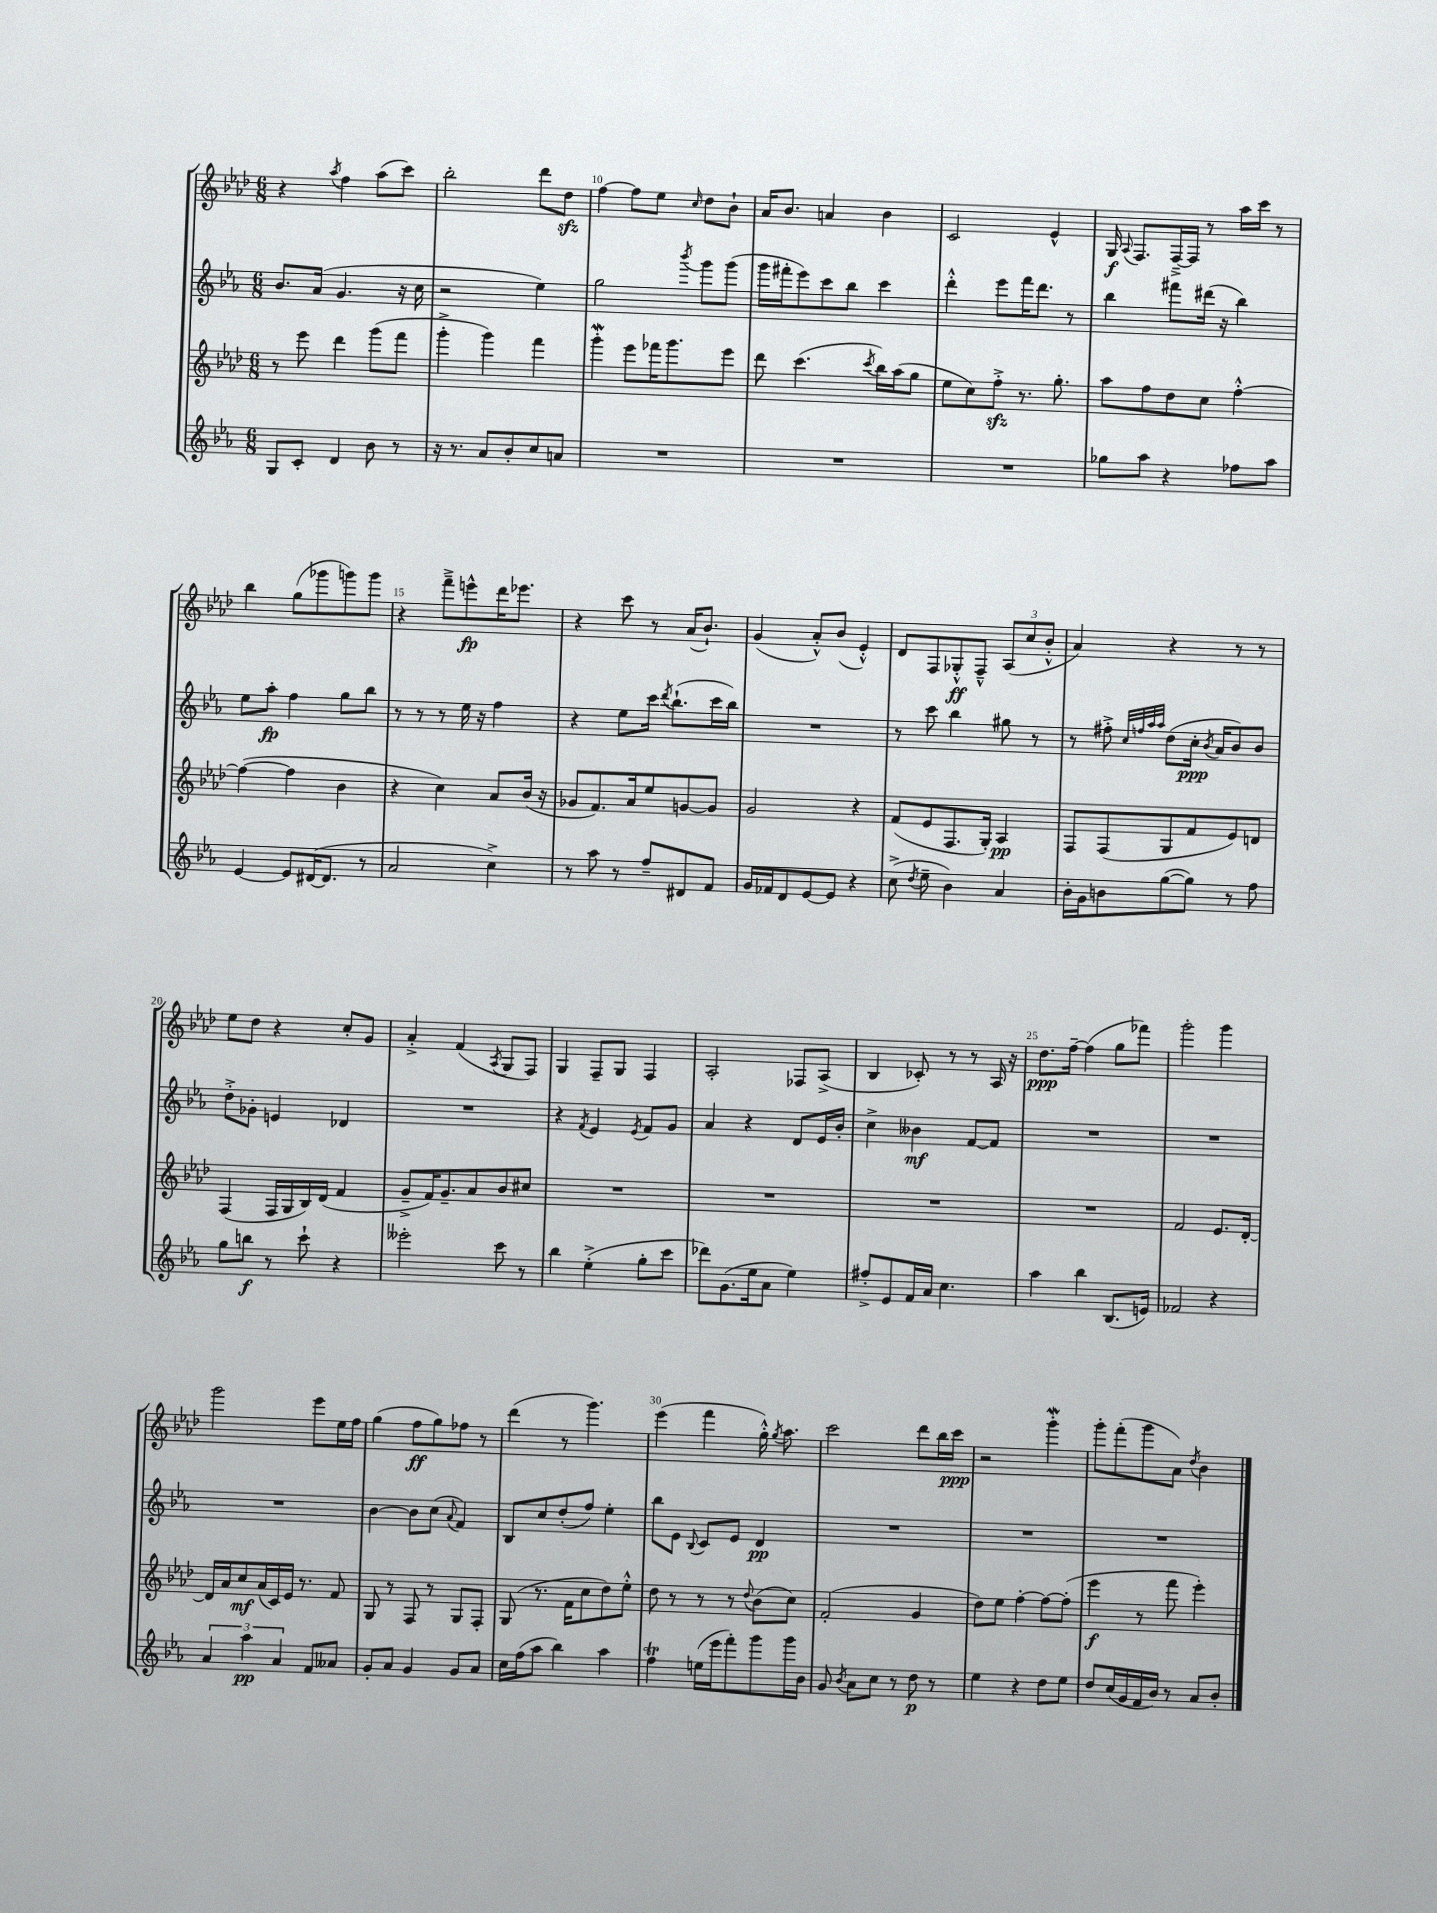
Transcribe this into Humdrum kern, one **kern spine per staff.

**kern	**kern	**kern	**kern
*staff4	*staff3	*staff2	*staff1
*clefG2	*clefG2	*clefG2	*clefG2
*k[b-e-a-]	*k[b-e-a-d-]	*k[b-e-a-]	*k[b-e-a-d-]
*M6/8	*M6/8	*M6/8	*M6/8
8G	8r	8.b-	4r
8c'	8eee-	.	.
.	.	(16a-	.
.	.	.	8qaa-
4d	4ddd-	4.g	4ff
8b-	(8ggg	.	(8aa-
8r	8fff	16r	8ccc)
.	.	16cc	.
=	=	=	=
16r	4ggg'^	2r	2bb-'
8.r	.	.	.
8a-	4ggg)	.	.
8b-'	.	.	.
8cc	4fff	4ee-)	8ddd-
8a	.	.	8dd-
=	=	=	=
2.r	4ggg'	2gg	[4ff
.	8eee-	.	8ff]
.	16fff-	.	8ee-
.	8.ggg	.	.
.	.	8qbbb-	16qqcc
.	.	8ggg	8dd-
.	8eee-	(8ggg	8b-`
=	=	=	=
2.r	8ddd-	16ggg	16a-
.	.	16fff#'	8.b-
.	(4.ccc	8eee-)	.
.	.	8ccc	4a
.	.	8bb-	.
.	8qccc	.	.
.	16bb-)	4ccc	4b-
.	(16aa-	.	.
.	8gg	.	.
=	=	=	=
2.r	8ee-	4ddd'^^	2c
.	8cc)	.	.
.	8ff'^	8eee-	.
.	8.r	16fff	.
.	.	8.ddd	.
.	.	.	4e-^^
.	8.gg'	.	.
.	.	8r	.
=	=	=	=
8gg-	8aa-	4bb-	16G
.	.	.	8qqA-
.	.	.	8.F
8aa-	8ff	.	.
4r	8dd-	8fff#	[16F~^
.	.	.	16F]
.	8cc	(16ddd#	8r
.	.	16r	.
8ff-	[4ff'^^	4bb-)	16aa-
.	.	.	16ccc
8aa-	.	.	8r
=	=	=	=
[4e-	(4ff_	8ee-	4bb-
.	.	8aa-'	.
8e-]	4ff]	4ff	(8gg
([16d#	.	.	8ggg-
8.d#]	.	.	.
.	4b-	8gg	8ggg)
8r	.	8bb-	8ggg
=	=	=	=
2a-	4r	8r	4r
.	.	8r	.
.	4cc)	8r	8fff~^
.	.	16ee-	8eee^^
.	.	16r	.
4cc^)	8a-	4ff	16ddd-
.	.	.	8.eee-
.	(16b-	.	.
.	16r	.	.
=	=	=	=
8r	8g-	4r	4r
8aa-	8.f)	.	.
8r	.	8ee-	8ccc
.	16a-	.	.
8ff~	8ee-	16ccc	8r
.	.	8qddd	.
.	.	(8.bb-`	.
8d#	[8g	.	(16a-
.	.	.	8.b-`)
8f	8g]	16ccc	.
.	.	16bb-)	.
=	=	=	=
16g	2g	2.r	(4g
16f-	.	.	.
8d	.	.	.
[8e-	.	.	8a-'^^)
8e-]	.	.	(8b-
4r	4r	.	4e-'^^)
=	=	=	=
(8cc^	(8f	8r	8d-
8qdd	.	.	.
8ee-~	8e-	8ccc	8F
4b-)	8.F	4bb-	8G-'^^
.	.	.	8F~^^
.	16G')	.	.
4a-	4A-	8gg#	(12A-
.	.	.	12cc
.	.	8r	.
.	.	.	12b-'^^
=	=	=	=
16b-'	8F	8r	4a-)
16g	.	.	.
8b	(8F	8ff#'^	.
.	.	32qqcc	.
.	.	32qqff	.
.	.	32qqaa-	.
.	.	32qqaa-	.
([8gg	8G	(8dd	4r
8gg])	8f	16cc'	.
.	.	8qb-	.
.	.	16a-	.
8r	8e-)	8b-)	8r
8ff	8d	8b-	8r
=	=	=	=
8gg	(4F	8dd'^	8ee-
8bb	.	8g-'	8dd-
8r	16F	4e	4r
.	16G	.	.
8ccc`	16B-)	.	.
.	(16d-	.	.
4r	4f	4d-	8cc'
.	.	.	8g
=	=	=	=
2eee--'	8g~^	2.r	4a-'^
.	16f)	.	.
.	8.g~	.	.
.	.	.	(4f
.	8a-	.	.
.	.	.	8qA-
8ccc	8b-	.	8G
8r	8cc#	.	8F)
=	=	=	=
4bb-	2.r	4r	4G
.	.	8qf	.
(4ee-'^	.	4e-	8F~
.	.	.	8G
.	.	8qe-	.
8gg'	.	8f	4F
8ccc	.	8g	.
=	=	=	=
8ddd-)	2.r	4a-	2A-'
(8.g	.	.	.
.	.	4r	.
16ee-	.	.	.
8a-	.	.	.
4ee-)	.	8d	8F-
.	.	16e-	(8A-^
.	.	16b-'	.
=	=	=	=
8ff#'^	2.r	4cc^	4B-
8e-	.	.	.
16f	.	4b--	8c-')
16a-	.	.	.
4.cc	.	.	8r
.	.	[8f	8r
.	.	8f]	16A-
.	.	.	16r
=	=	=	=
4aa-	2.r	2.r	8.dd-
.	.	.	[16ff~
4bb-	.	.	(4ff]
(8.B-	.	.	8gg
.	.	.	8fff-)
16e)	.	.	.
=	=	=	=
2f-	2f	2.r	2ggg'
4r	8.e-	.	4ggg
.	[16d-'	.	.
=	=	=	=
6a-	16d-]	2.r	2ggg
.	16a-	.	.
.	8cc	.	.
6aa-	.	.	.
.	(16a-	.	.
.	16c)	.	.
6a-	.	.	.
.	16e-	.	.
.	8.r	.	.
8f	.	.	8eee-
8a--	8f	.	16ee-
.	.	.	16ff
=	=	=	=
8g'	8G	[4b-	(4gg
8a-	8r	.	.
4g	8F	8b-]	8ff
.	8r	(8cc	8gg)
.	.	8qqa-	.
8g	8G	4f)	8ff-
8a-	8F'	.	8r
=	=	=	=
16cc	(8G	8B-	(4ddd-
(16ff	.	.	.
8aa-	8.r	8cc	.
4bb-)	.	(8dd'	8r
.	16f	.	.
.	8cc	8ff)	4.ggg)
4aa-	8dd-)	4ee-'	.
.	8ee-'^^	.	.
=	=	=	=
4ff	8dd-	8bb-	(4eee-
.	8r	8e-	.
.	.	8qqB-	.
(16ee	8r	8c	4fff
16eee-	.	.	.
8fff')	8r	8e-	.
.	8qqdd-	.	.
8ggg	(8b-	4d	16gg'^^)
.	.	.	8qgg
.	.	.	8.aa-
16ggg	8cc)	.	.
16b-	.	.	.
=	=	=	=
8g	(2f'	2.r	2ccc
8qb-	.	.	.
8a-	.	.	.
8cc	.	.	.
8r	.	.	.
8dd	4g	.	8ddd-
8r	.	.	16bb-
.	.	.	16ccc
=	=	=	=
4ee-	8dd-)	2.r	2r
.	8ee-	.	.
4r	[4ff'	.	.
8dd	8ff_	.	4ggg'
8ee-	(8ff']	.	.
=	=	=	=
8dd	4eee-	2.r	8ggg'
(16cc	.	.	(8fff'
16g	.	.	.
16f	8r	.	8ggg
16b-)	.	.	.
8r	8fff	.	8a-)
.	.	.	8qdd-
8a-	4eee-')	.	4b-
8b-'	.	.	.
==	==	==	==
*-	*-	*-	*-
